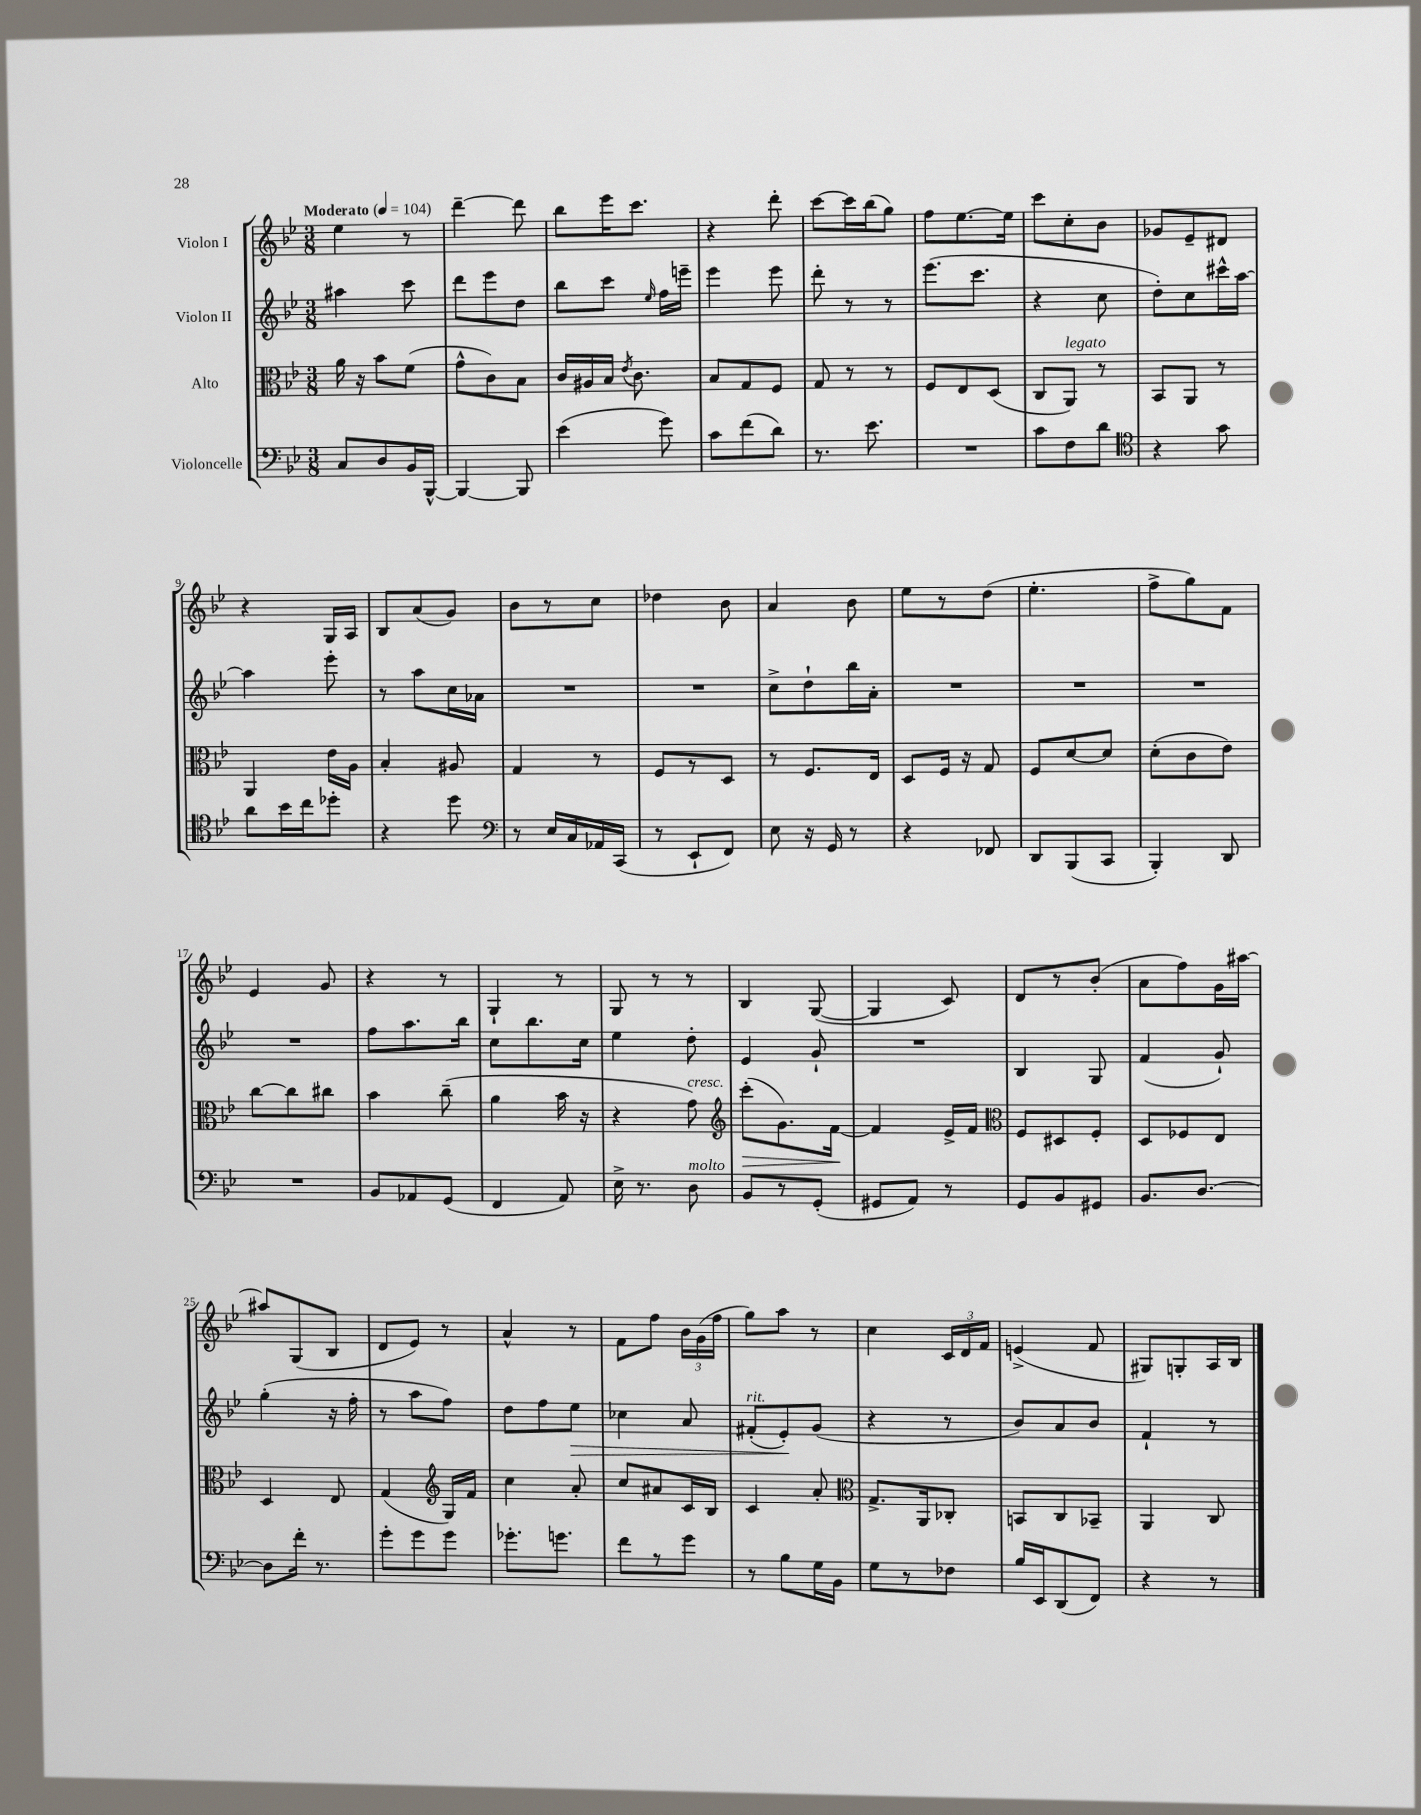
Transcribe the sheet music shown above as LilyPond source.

<<
\new StaffGroup <<
\new Staff = "s0" \with { instrumentName = "Violon I" } {
    \clef treble \key bes \major \numericTimeSignature \time 3/8 \tempo "Moderato" 4 = 104
    \autoBeamOff ees''4 r8 |
    d'''4~-- d'''8 |
    bes''8[ ees'''16 c'''8.] |
    r4 d'''8-. |
    c'''8[~ c'''16 bes''16( g''8]) |
    f''8[ ees''8.~ ees''16] |
    c'''8[ c''8-. bes'8] |
    ges'8[ ees'8-- dis'8] |
    r4 g16[ a16] |
    bes8[ a'8( g'8]) |
    bes'8[ r8 c''8] |
    des''4 bes'8 |
    a'4 bes'8 |
    ees''8[ r8 d''8]( |
    ees''4.-. |
    f''8[-> g''8) f'8] |
    ees'4 g'8 |
    r4 r8 |
    g4-! r8 |
    g8 r8 r8 |
    bes4 g8~( |
    g4 c'8) |
    d'8[ r8 bes'8]-.( |
    a'8[ f''8) g'16 ais''16]~ |
    ais''8[ g8( bes8] |
    d'8[ ees'8]) r8 |
    a'4-^ r8 |
    f'8[ f''8] \tuplet 3/2 { bes'16[ g'16( f''16] } |
    g''8[) a''8] r8 |
    c''4 \tuplet 3/2 { c'16[ d'16 f'16] } |
    e'4->( f'8 |
    gis8[) g8-. a16 bes16] \bar "|." |
}
\new Staff = "s1" \with { instrumentName = "Violon II" } {
    \clef treble \key bes \major \numericTimeSignature \time 3/8
    \autoBeamOff ais''4 c'''8 |
    d'''8[ ees'''8 d''8] |
    bes''8[ c'''8] \grace { ees''16 } f''16[ e'''16]-- |
    ees'''4 ees'''8 |
    d'''8-. r8 r8 |
    ees'''8.[( c'''8.] |
    r4 c''8 |
    d''8[-.) c''8 cis'''16-^ a''16]~ |
    a''4 ees'''8-. |
    r8 a''8[ c''16 aes'16] |
    R4. |
    R4. |
    c''8[-> d''8-! bes''16 a'16]-. |
    R4. |
    R4. |
    R4. |
    R4. |
    f''8[ a''8. bes''16] |
    c''8[ bes''8. c''16] |
    ees''4 d''8-. |
    ees'4 g'8-! |
    R4. |
    bes4 g8 |
    f'4( g'8-!) |
    g''4-.( r16 f''16-. |
    r8 a''8[ f''8]) |
    d''8[ f''8 ees''8]\> |
    ces''4 a'8 |
    fis'8[-.^\markup { \italic "rit." }( ees'8-.\!) g'8]( |
    r4 r8 |
    bes'8[) a'8 bes'8] |
    f'4-! r8 \bar "|." |
}
\new Staff = "s2" \with { instrumentName = "Alto" } {
    \clef alto \key bes \major \numericTimeSignature \time 3/8
    \autoBeamOff a'16 r16 bes'8[ f'8]( |
    g'8[-^ c'8) bes8] |
    c'16[ ais16 bes16] \acciaccatura { ees'8 } c'8. |
    bes8[ g8 f8] |
    g8 r8 r8 |
    f8[ ees8 d8]( |
    c8[ a,8]^\markup { \italic "legato" }) r8 |
    bes,8[ a,8] r8 |
    a,4 ees'16[ a16] |
    bes4-. ais8 |
    g4 r8 |
    f8[ r8 d8] |
    r8 f8.[ ees16] |
    d8[ f16] r16 g8 |
    f8[ d'8~ d'8] |
    d'8[-.( c'8 ees'8]) |
    c''8[~ c''8 cis''8] |
    bes'4 c''8--( |
    a'4 bes'16 r16 |
    r4 g'8^\markup { \italic "cresc." }) |
    \clef treble c'''8[-.\>( g'8.) f'16]~\! |
    f'4 ees'16[-> f'16] |
    \clef alto f8[ dis8 f8]-. |
    d8[ fes8 ees8] |
    d4 ees8 |
    g4( \clef treble g16[) f'16] |
    c''4 a'8-. |
    c''8[ ais'8 c'16 bes16] |
    c'4 a'8-. |
    \clef alto g8.[-> a,16 ces8]-. |
    b,8[ c8 bes,8]-- |
    a,4 c8 \bar "|." |
}
\new Staff = "s3" \with { instrumentName = "Violoncelle" } {
    \clef bass \key bes \major \numericTimeSignature \time 3/8
    \autoBeamOff c8[ d8 bes,16 bes,,16]~-^ |
    bes,,4~ bes,,8 |
    ees'4( g'8) |
    c'8[ f'8( d'8]) |
    r8. ees'8. |
    R4. |
    c'8[ f8 d'8] |
    \clef tenor r4 g'8 |
    a'8[ bes'16 c''16 des''8]-. |
    r4 d''8 |
    \clef bass r8 ees16[ c16 aes,16 c,16]( |
    r8 ees,8[-! f,8]) |
    ees8 r16 g,16 r8 |
    r4 fes,8 |
    d,8[ bes,,8( c,8] |
    bes,,4-.) d,8 |
    R4. |
    bes,8[ aes,8 g,8]( |
    f,4 a,8) |
    ees16-> r8. d8^\markup { \italic "molto" } |
    bes,8[ r8 g,8]-.( |
    gis,8[ a,8]) r8 |
    g,8[ bes,8 gis,8] |
    bes,8.[ d8.]~ |
    d8[ f'16]-. r8. |
    g'8[-. g'8 g'8] |
    ges'8.[-. g'8.] |
    f'8[ r8 g'8] |
    r8 bes8[ g16 bes,16] |
    g8[ r8 fes8] |
    bes16[ ees,16 d,8( f,8]) |
    r4 r8 \bar "|." |
}
>>
>>
